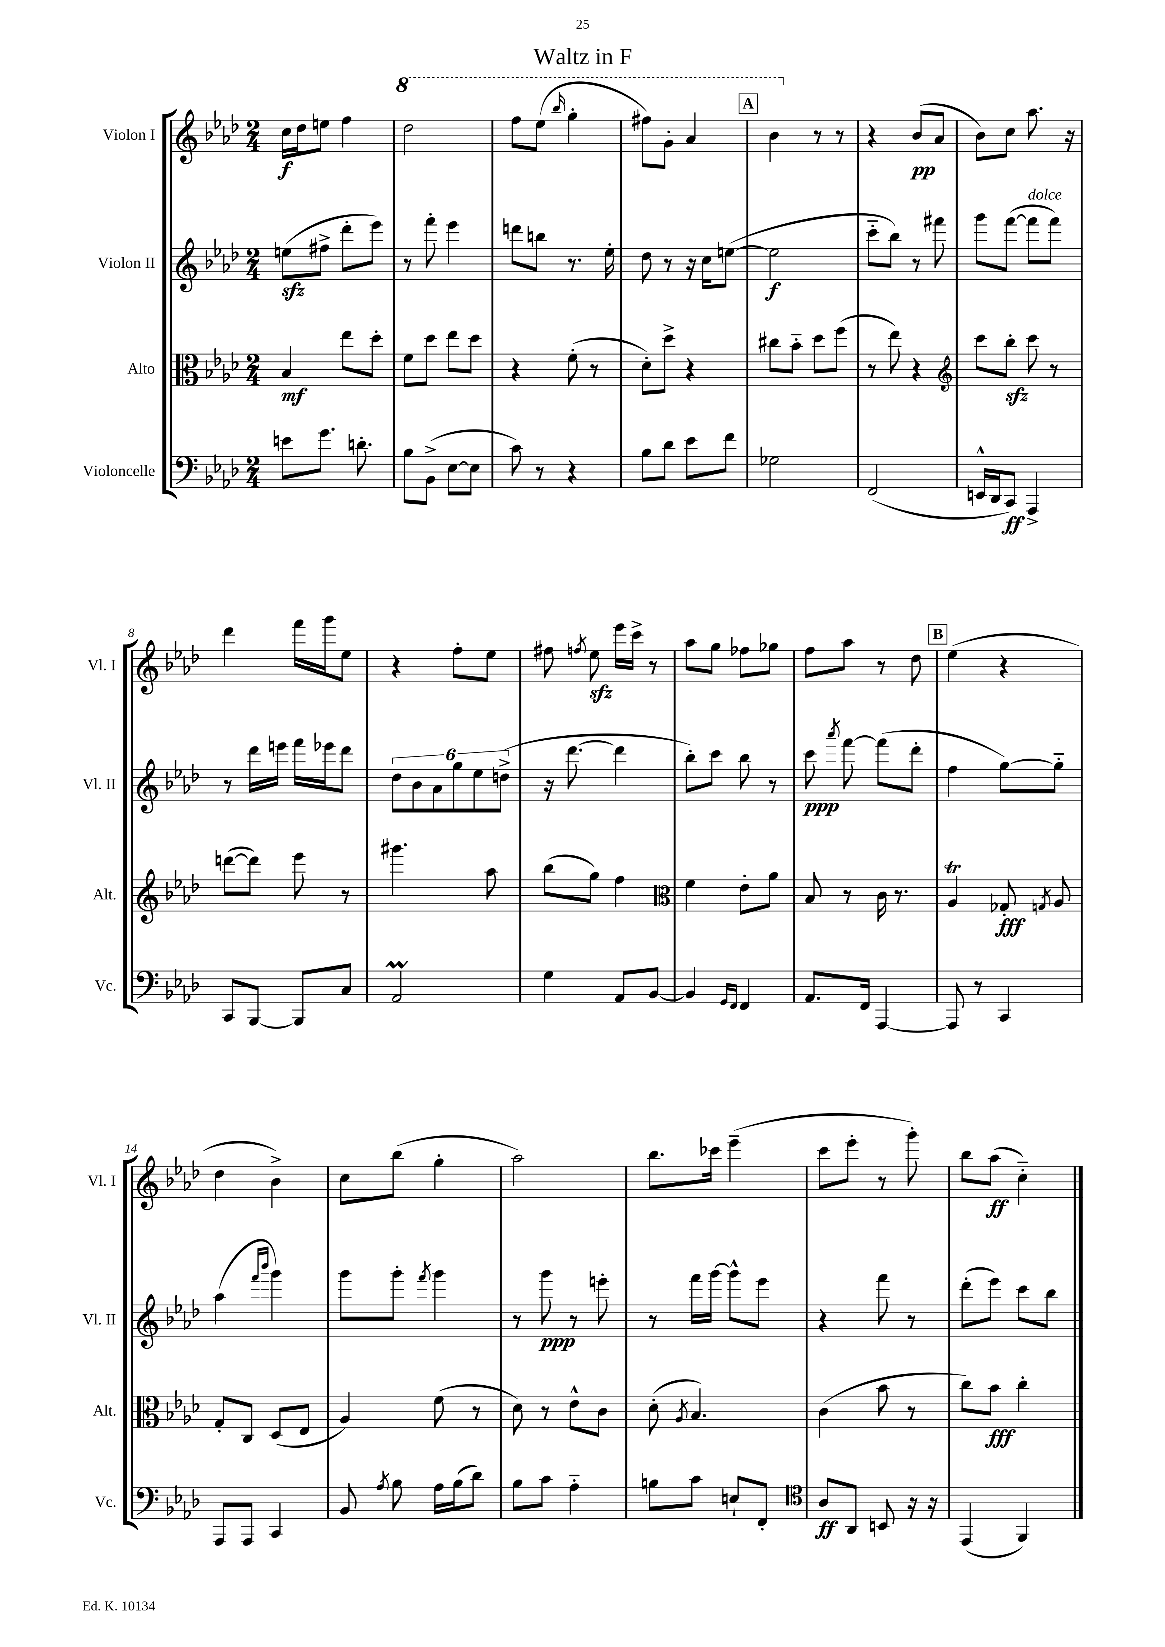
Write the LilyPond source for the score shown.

\header { title = "Waltz in F" }
<<
\new StaffGroup <<
\new Staff = "s0" \with { instrumentName = "Violon I" shortInstrumentName = "Vl. I" } {
    \clef treble \key aes \major \numericTimeSignature \time 2/4
    \autoBeamOff c''16[\f des''16 e''8] f''4 |
    \ottava #1 des'''2 |
    f'''8[ ees'''8]( \grace { bes'''16 } g'''4-. |
    fis'''8[) g''8]-. aes''4 |
    \mark \markup { \box "A" } bes''4 \ottava #0 r8 r8 |
    r4 bes'8[\pp( aes'8] |
    bes'8[) c''8] aes''8. r16 |
    des'''4 f'''16[ g'''16 ees''8] |
    r4 f''8[-. ees''8] |
    fis''8 \acciaccatura { f''8 } ees''8\sfz ees'''16[ c'''16]-> r8 |
    aes''8[ g''8] fes''8[ ges''8] |
    f''8[ aes''8] r8 des''8 |
    \mark \markup { \box "B" } ees''4( r4 |
    des''4 bes'4->) |
    c''8[ bes''8]( g''4-. |
    aes''2) |
    bes''8.[ ces'''16] ees'''4--( |
    c'''8[ ees'''8]-. r8 g'''8-.) |
    bes''8[ aes''8]\ff( c''4-_) \bar "|." |
}
\new Staff = "s1" \with { instrumentName = "Violon II" shortInstrumentName = "Vl. II" } {
    \clef treble \key aes \major \numericTimeSignature \time 2/4
    \autoBeamOff e''8[\sfz( fis''8]-> des'''8[-. ees'''8]) |
    r8 f'''8-. ees'''4 |
    d'''8[ b''8] r8. ees''16-. |
    des''8 r8 r16 c''16[ e''8]~( |
    \mark \markup { \box "A" } e''2\f |
    c'''8[-_ bes''8]) r8 fis'''8 |
    g'''8[ f'''8]~( f'''8[^\markup { \italic "dolce" } f'''8]) |
    r8 des'''16[ e'''16] f'''16[ ees'''16 des'''8] |
    \tuplet 6/4 { des''8[ bes'8 aes'8 g''8 ees''8 d''8]->( } |
    r16 des'''8.~ des'''4 |
    bes''8[-.) c'''8] bes''8 r8 |
    c'''8\ppp \acciaccatura { aes'''8 } f'''8~ f'''8[( des'''8]-. |
    \mark \markup { \box "B" } f''4 g''8[~) g''8]-_ |
    aes''4( \grace { f'''16[ bes'''16] } g'''4) |
    g'''8[ g'''8]-. \acciaccatura { f'''8 } g'''4 |
    r8 g'''8\ppp r8 e'''8-. |
    r8 f'''16[ g'''16]~ g'''8[-^ ees'''8] |
    r4 f'''8 r8 |
    des'''8[-.( ees'''8]) c'''8[ bes''8] \bar "|." |
}
\new Staff = "s2" \with { instrumentName = "Alto" shortInstrumentName = "Alt." } {
    \clef alto \key aes \major \numericTimeSignature \time 2/4
    \autoBeamOff bes4\mf ees''8[ des''8]-. |
    f'8[ des''8] ees''8[ des''8] |
    r4 f'8-.( r8 |
    des'8[-.) des''8]-> r4 |
    \mark \markup { \box "A" } cis''8[ bes'8]-_ des''8[ f''8]( |
    r8 ees''8) r4 |
    \clef treble c'''8[ bes''8]-.\sfz c'''8 r8 |
    d'''8[~( d'''8]) ees'''8 r8 |
    gis'''4. aes''8 |
    bes''8[( g''8]) f''4 |
    \clef alto f'4 ees'8[-. aes'8] |
    bes8 r8 c'16 r8. |
    \mark \markup { \box "B" } aes4\trill ges8-.\fff \acciaccatura { g8 } aes8 |
    g8[-. c8] des8[( ees8] |
    aes4) f'8( r8 |
    des'8) r8 ees'8[-^ c'8] |
    des'8-.( \acciaccatura { aes8 } bes4.) |
    c'4( bes'8 r8 |
    c''8[) bes'8]\fff c''4-. \bar "|." |
}
\new Staff = "s3" \with { instrumentName = "Violoncelle" shortInstrumentName = "Vc." } {
    \clef bass \key aes \major \numericTimeSignature \time 2/4
    \autoBeamOff e'8[ g'8.] d'8.-. |
    bes8[ bes,8]->( ees8[~ ees8] |
    c'8) r8 r4 |
    bes8[ des'8] ees'8[ f'8] |
    \mark \markup { \box "A" } ges2 |
    f,2( |
    e,16[-^ des,16 c,8]\ff) aes,,4-> |
    c,8[ bes,,8]~ bes,,8[ c8] |
    aes,2\prall |
    g4 aes,8[ bes,8]~ |
    bes,4 \grace { g,16[ f,16] } f,4 |
    aes,8.[ f,16] aes,,4~ |
    \mark \markup { \box "B" } aes,,8 r8 c,4 |
    aes,,8[ aes,,8] c,4 |
    bes,8 \acciaccatura { aes8 } bes8 aes16[ bes16( des'8]) |
    bes8[ c'8] aes4-_ |
    b8[ c'8] e8[-! f,8]-. |
    \clef tenor aes8[\ff aes,8] b,8 r16 r16 |
    ees,4( f,4) \bar "|." |
}
>>
>>
